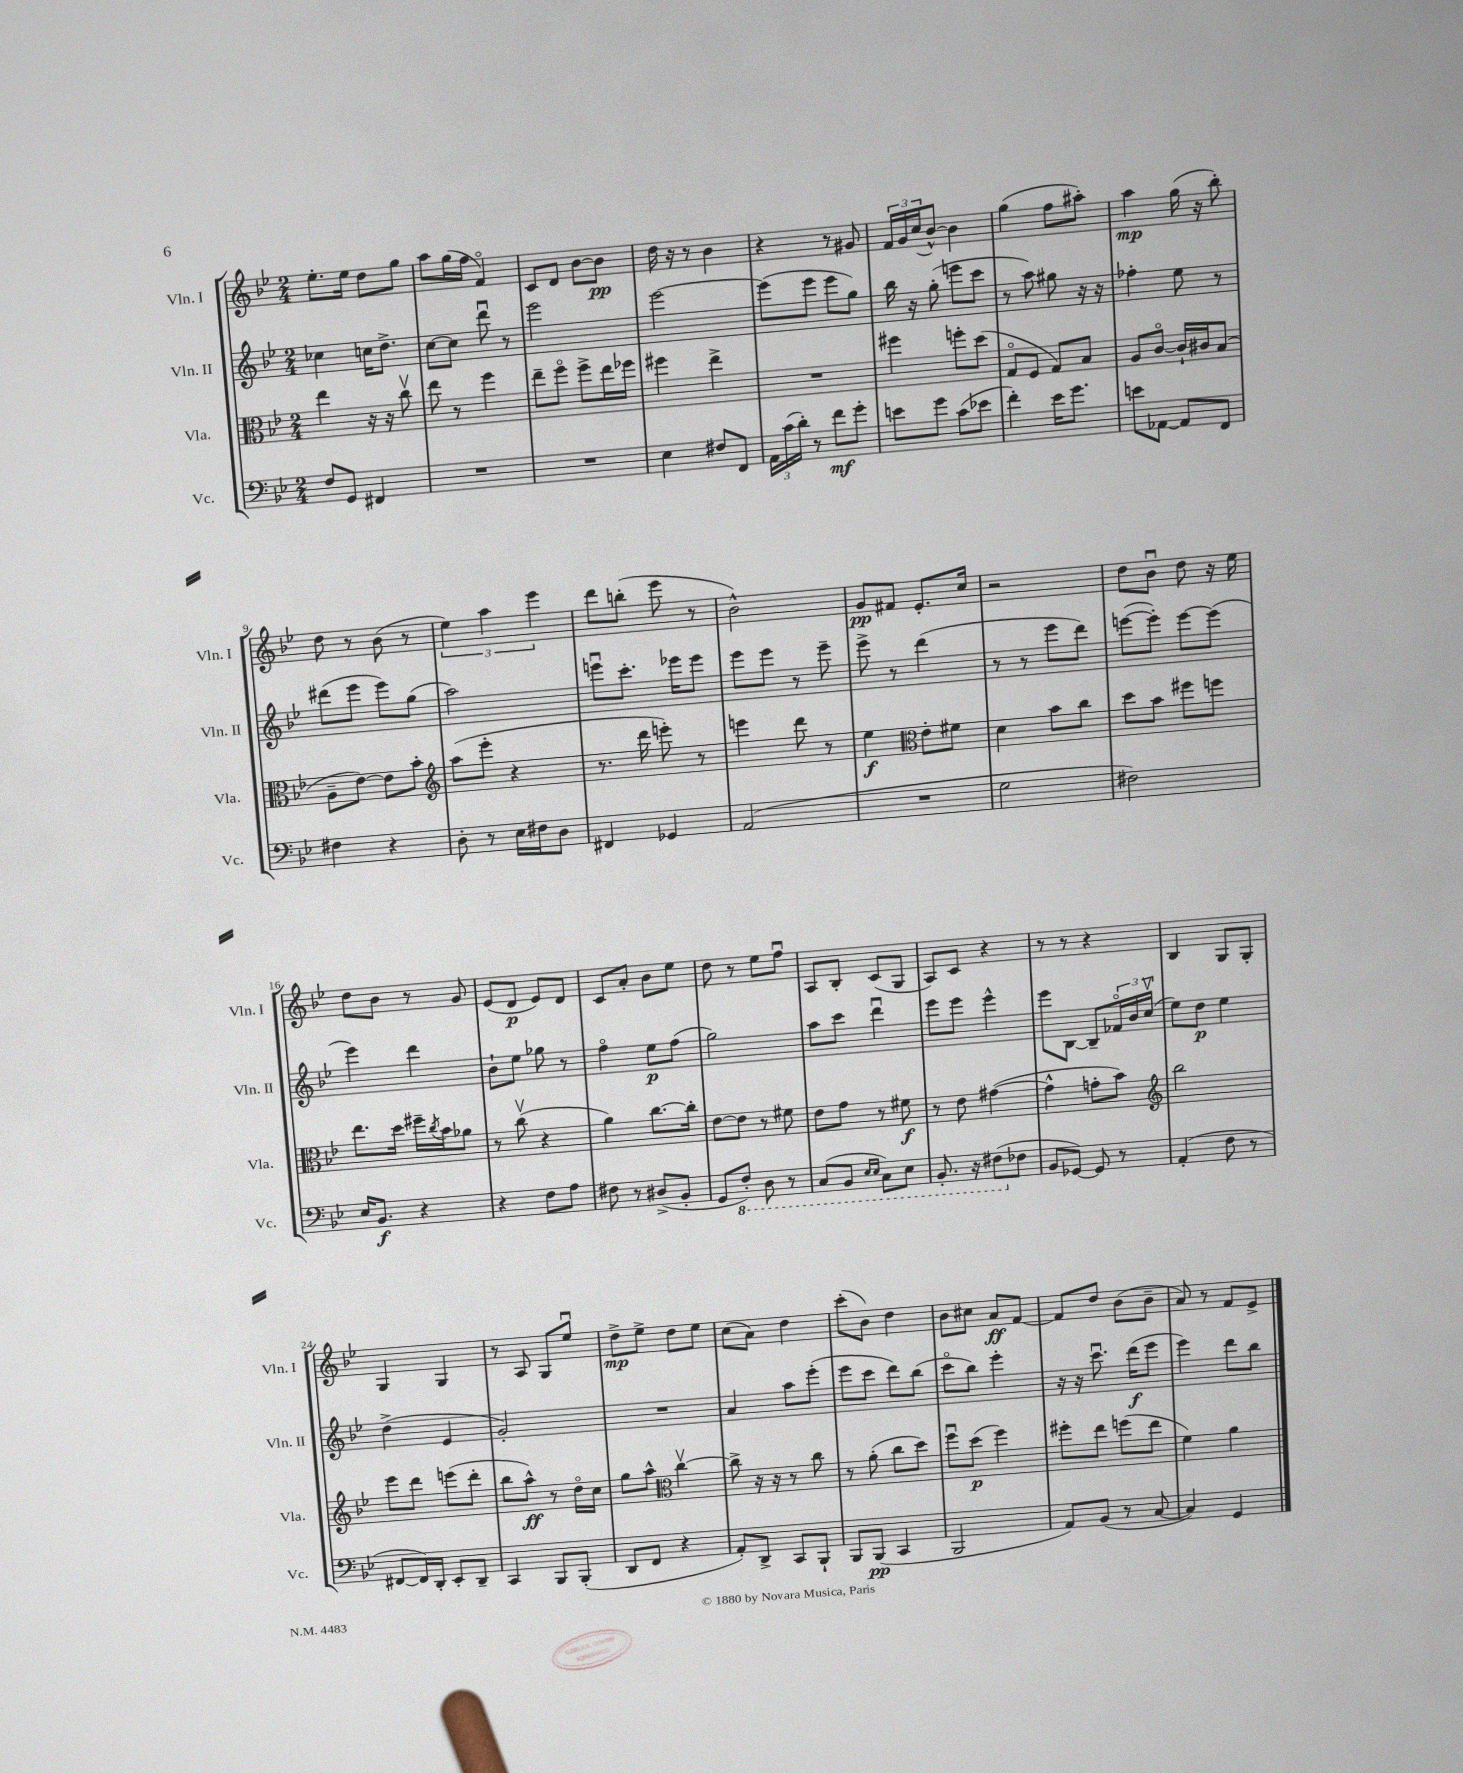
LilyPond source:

<<
\new StaffGroup <<
\new Staff = "s0" \with { instrumentName = "Vln. I" shortInstrumentName = "Vln. I" } {
    \clef treble \key bes \major \numericTimeSignature \time 2/4
    ees''8.-. ees''16 d''8 g''8 |
    a''8 g''16( f''16 f'4\flageolet) |
    c'8 d'8 bes'8~ bes'8\pp |
    d''16 r16 r8 bes'4 |
    r4 r8 gis'8 |
    \tuplet 3/2 { f'16 g'16 c''16( } bes'8~-^) bes'4 |
    g''4( f''8 ais''8-.) |
    a''4\mp g''16( r16 bes''8-.) |
    d''8 r8 bes'8( r8 |
    \tuplet 3/2 { ees''4) a''4 ees'''4 } |
    d'''8 b''8-.( ees'''8 r8 |
    bes'2-^) |
    g'8\pp fis'8 ees'8.-. c''16 |
    r2 |
    d''8 bes'8\downbow d''8 r16 ees''16 |
    d''8 bes'8 r8 g'8 |
    ees'8( d'8\p ees'8) d'8 |
    c'8 a'8-. bes'8 ees''8 |
    d''8 r8 ees''8 f''8\downbow |
    a8 bes8-. c'8( g8 |
    a8) c'8 r4 |
    r8 r8 r4 |
    bes4 g8 g8-. |
    g4 g4 |
    r8 a8 g8 ees''8\downbow |
    d''8->\mp ees''8-> d''8 ees''8 |
    c''8( a'8) d''4 |
    c'''8-.( bes'8) d''4 |
    bes'8 cis''8 a'8\ff f'8~ |
    f'8 d''8 bes'8( bes'8-- |
    a'8) r8 f'8 ees'8-> \bar "|." |
}
\new Staff = "s1" \with { instrumentName = "Vln. II" shortInstrumentName = "Vln. II" } {
    \clef treble \key bes \major \numericTimeSignature \time 2/4
    ces''4 c''16 d''8.-> |
    c''8~ c''8 d'''8\downbow r8 |
    ees'''2 |
    ees'''2~ |
    ees'''8( ees'''8 ees'''8 g''8) |
    bes''16 r16 g''8-.( e'''8 c'''8 |
    r8 a''8) gis''8 r16 r16 |
    fes''4-. ees''8 r8 |
    dis'''8( ees'''8 ees'''8) g''8( |
    a''2) |
    e'''8\downbow c'''8.-. ees'''16 ees'''8 |
    ees'''8 ees'''8 r8 ees'''8-- |
    ees'''8-> r8 d'''4( |
    r8 r8 ees'''8 d'''8) |
    e'''8~( e'''8-.) e'''8~ e'''8( |
    ees'''4) d'''4 |
    bes'8-! ees''8 ges''8 r8 |
    f''4\flageolet ees''8\p f''8( |
    g''2) |
    a''8 c'''8 d'''4\downbow |
    ees'''8 ees'''8 ees'''4-^ |
    ees'''8 bes8~ bes8-- \tuplet 3/2 { fes'16\flageolet bes'16 c''16\upbow( } |
    ees''8) d''8\p ees''4 |
    d''4->( ees'4 |
    g'2-.) |
    R2 |
    a'4 a''8 ees'''8-.( |
    ees'''8 c'''8 d'''8) bes''8( |
    c'''8\flageolet bes''8) ees'''4-. |
    r16 r16 c'''8.\downbow d'''16\f( ees'''8 |
    ees'''4) d'''8 bes''8 \bar "|." |
}
\new Staff = "s2" \with { instrumentName = "Vla." shortInstrumentName = "Vla." } {
    \clef alto \key bes \major \numericTimeSignature \time 2/4
    ees''4 r16 r16 c''8\upbow |
    ees''8 r8 f''4 |
    ees''8-- f''8\flageolet f''8-> ees''16 fes''16 |
    fis''4 ees''4-> |
    R2 |
    fis''4 f''8-. d''8( |
    g8\flageolet f8 g8) bes8 |
    a8 c'8~\flageolet c'16-! cis'16 bes8( |
    a8-- ees'8~) ees'8 bes'8-. |
    \clef treble a''8( ees'''8-. r4 |
    r8. d'''16 e'''8-.) r8 |
    e'''4 d'''8 r8 |
    ees''4\f \clef alto ees'8-. fis'8 |
    d'4 bes'8 c''8 |
    d''8 bes'8 fis''8 f''8 |
    ees''8. d''16 fis''16-- \acciaccatura { c''8 } bes'16 aes'8 |
    r8 c''8\upbow( r4 |
    a'4) c''8.~ c''16-. |
    ees'8~ ees'8 r8 fis'8 |
    ees'8 g'8 r8 fis'8\f |
    r8 ees'8 gis'4~( |
    gis'4-^ g'8-. bes'8) |
    \clef treble bes''2 |
    ees'''8 d'''8 e'''8( d'''8-. |
    bes''8 a''8-^\ff) r8 d''16\flageolet c''16 |
    g''8 a''8-^ \clef alto c''4~\upbow |
    c''8-> r16 r16 r8 c''8 |
    r8 a'8-.( c''8 d''8) |
    f''8\downbow d''8\p( f''4) |
    fis''8-. ees''8 f''8( ees''8 |
    f'4) a'4 \bar "|." |
}
\new Staff = "s3" \with { instrumentName = "Vc." shortInstrumentName = "Vc." } {
    \clef bass \key bes \major \numericTimeSignature \time 2/4
    f8 g,8 fis,4 |
    R2 |
    R2 |
    ees4 fis8 f,8 |
    \tuplet 3/2 { a,16 c'16( d'16-.) } r8 f'8\mf g'8-. |
    e'8 g'8 c'8( ees'8 |
    f'4-.) ees'16 g'8. |
    e'8 aes,8~ aes,8 f,8 |
    fis4 r4 |
    d8-. r8 ees16 fis16 d8 |
    fis,4 ges,4 |
    a,2( |
    R2 |
    g2 |
    fis2) |
    ees16 bes,8.\f r4 |
    r4 f8 a8 |
    fis8 r8 dis8->( bes,8-. |
    g,8 \ottava #-1 f,8-.) d,8 r8 |
    c,8( bes,,8 \grace { ees,16 ees,16 } c,8) ees,8 |
    bes,,8.-. r16 fis,8( \ottava #0 fes8 |
    bes,8 ges,8~) ges,8 r8 |
    a,4-.( f8 r8 |
    fis,8~ fis,16) d,16-. ees,8-. d,8-- |
    c,4 bes,,8 bes,,8-.( |
    d,8 f,8 r4 |
    a,8-.) d,8-> c,8 bes,,8-! |
    bes,,8 bes,,8\pp( c,4 |
    bes,,2 |
    a,8) bes,8( r8 c8~ |
    c4) g,4 \bar "|." |
}
>>
>>
